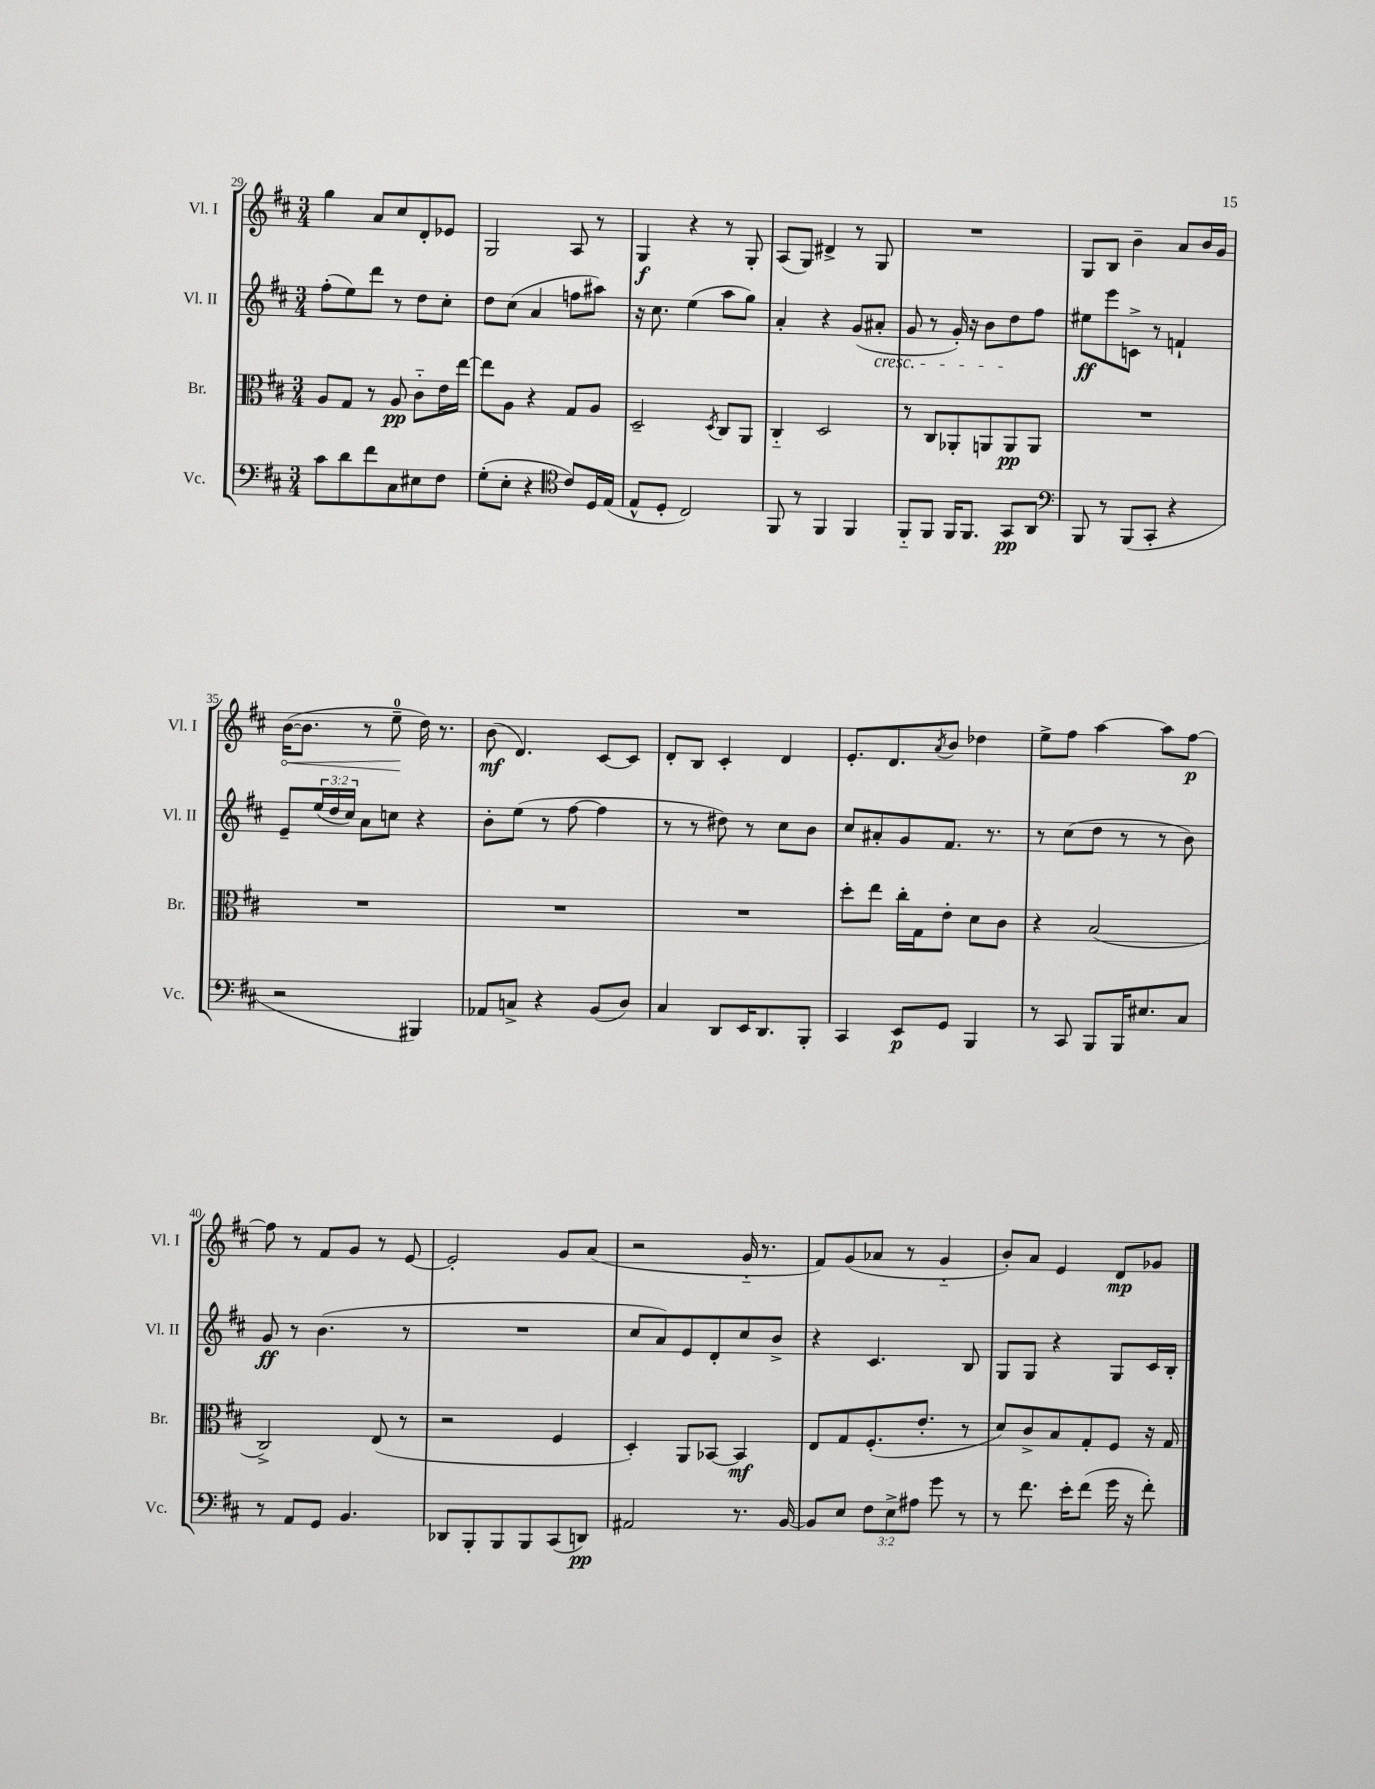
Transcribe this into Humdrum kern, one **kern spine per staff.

**kern	**kern	**kern	**kern
*staff4	*staff3	*staff2	*staff1
*clefF4	*clefC3	*clefG2	*clefG2
*k[f#c#]	*k[f#c#]	*k[f#c#]	*k[f#c#]
*M3/4	*M3/4	*M3/4	*M3/4
8c#	8A	(8ff#'	4gg
8d	8G	8ee)	.
8f#	8r	8ddd	8a
8C#	8A	8r	8cc#
8E#	8c#'~	8dd	8d'
8F#	16e	8cc#'	8e-
.	[16ee	.	.
=	=	=	=
(8G'	8ee]	8dd	2G
8E'	8A	(8cc#	.
4r	4r	4a	.
*clefC4	*	*	*
8c#)	8G	8ff	8A
16D	8A	8aa#)	8r
(16E	.	.	.
=	=	=	=
8E^^	2D~	16r	4G
.	.	8.cc#	.
8D'	.	.	.
2C#)	.	(4ee	4r
.	8qD	.	.
.	8C#	8aa	8r
.	8AA	8gg)	8G'
=	=	=	=
8FF#	4C#'~	4a'	(8A
8r	.	.	8G)
4FF#	2D	4r	4d#^
4FF#	.	(8g	8r
.	.	8a#'	8G
=	=	=	=
8FF#'~	8r	8g	2.r
8FF#	8C#	8r	.
16FF#	8AA-'	16g')	.
8.FF#	.	16r	.
.	8AA	8b	.
8GG	8AA	8dd	.
8AA	8AA	8ff#	.
=	=	=	=
*clefF4	*	*	*
8BBB	2.r	8ee#	8G
8r	.	8eee	8B
(8BBB	.	8c^	4b~
8CC#'	.	8r	.
4r	.	4f`	8a
.	.	.	16b
.	.	.	16g
=	=	=	=
2r	2.r	8e~	([16b
.	.	.	8.b]
.	.	(24ee	.
.	.	24dd	.
.	.	24cc#)	.
.	.	8a	8r
.	.	8cc	8ee~
4BBB#)	.	4r	16dd)
.	.	.	8.r
=	=	=	=
8AA-	2.r	8b'	(8b
8C^	.	(8ee	4.d)
4r	.	8r	.
.	.	[8ff#	.
(8BB	.	4ff#]	[8c#
8D)	.	.	8c#]
=	=	=	=
4C#	2.r	8r	8d'
.	.	8r	8B
8DD	.	8dd#)	4c#'
16EE	.	8r	.
8.DD	.	.	.
.	.	8cc#	4d
8BBB'	.	8b	.
=	=	=	=
4CC#	8dd'	8cc#	8.e'
.	8ee	8a#'	.
.	.	.	8.d
8EE	16cc#'	8g	.
.	16G	.	.
.	.	.	8qa
8GG	8e'	8.f#	8b
4BBB	8d	.	4dd-
.	.	8.r	.
.	8c#	.	.
=	=	=	=
8r	4r	8r	8ee^
8CC#	.	(8cc#	8ff#
8BBB	(2B	8dd	[4aa
16BBB	.	8r	.
8.E#	.	.	.
.	.	8r	8aa]
8C#	.	8b)	[8ff#
=	=	=	=
8r	2C#^)	8g	8ff#]
8AA	.	8r	8r
8GG	.	(4.b	8f#
4.BB	.	.	8g
.	(8E	.	8r
.	8r	8r	[8e
=	=	=	=
8DD-	2r	2.r	2e']
8BBB'	.	.	.
8BBB	.	.	.
8BBB	.	.	.
(8CC#	4F#	.	8g
8DD)	.	.	(8a
=	=	=	=
2AA#	4D')	8cc#	2r
.	.	8a)	.
.	8AA	8e	.
.	[8BB-	8d'	.
8.r	4BB-]	8cc#	16g'~
.	.	.	8.r
.	.	8b^	.
[16BB	.	.	.
=	=	=	=
8BB]	8E	4r	8f#)
8E	8G	.	(8g
12F#	(8.F#'	4.c#	8a-
12E^	.	.	.
.	.	.	8r
12A#	.	.	.
.	8.e'	.	.
8g	.	.	4g'~
8r	8r	8B	.
=	=	=	=
8r	8d)	8G	8b')
8.f#	8c#^	8G	8a
.	8B	4r	4e
16e'	.	.	.
(8f#	8G'	.	.
16g	8F#	8G	8d
16r	.	.	.
8f#')	16r	16c#	8g-
.	16G	16B'	.
==	==	==	==
*-	*-	*-	*-
